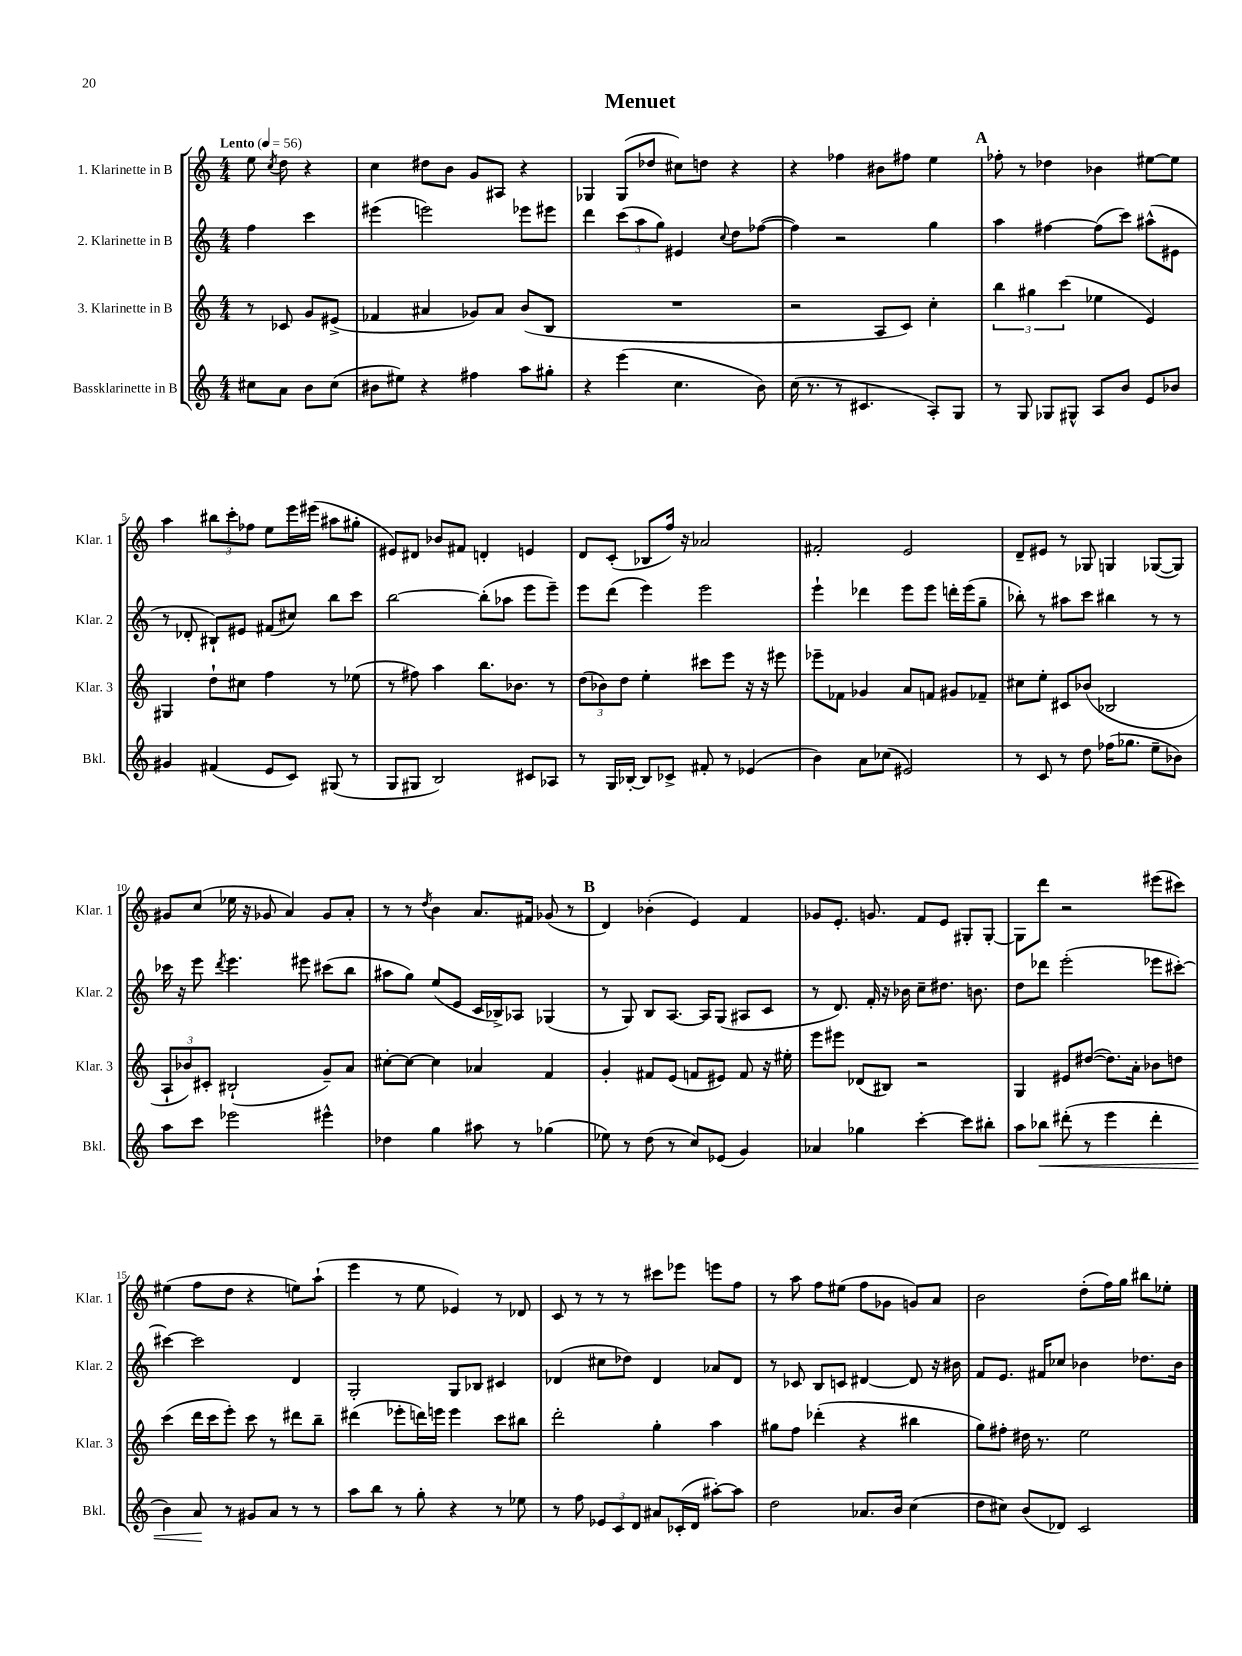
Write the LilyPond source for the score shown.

\header { title = "Menuet" }
<<
\new StaffGroup <<
\new Staff = "s0" \with { instrumentName = "1. Klarinette in B" shortInstrumentName = "Klar. 1" } {
    \clef treble \key c \major \numericTimeSignature \time 4/4 \partial 2 \tempo "Lento" 4 = 56
    \autoBeamOff e''8 \acciaccatura { c''8 } d''8 r4 |
    c''4 dis''8[ b'8] g'8[ ais8] r4 |
    ges4 ges8[( des''8] cis''8[) d''8] r4 |
    r4 fes''4 bis'8[ fis''8] e''4 |
    \mark \markup { \bold "A" } fes''8-. r8 des''4 bes'4 eis''8[~ eis''8] |
    a''4 \tuplet 3/2 { bis''8[ c'''8-. fes''8] } e''8[ e'''16 eis'''16]( ais''8[ gis''8]-. |
    eis'8[) dis'8] bes'8[ fis'8] d'4-. e'4 |
    d'8[ c'8]-.( bes8[ f''16]) r16 aes'2 |
    fis'2-. e'2 |
    d'8[-- eis'8] r8 ges8 g4 ges8[~( ges8]) |
    gis'8[ c''8]( ees''16 r16 ges'8 a'4) ges'8[ a'8]-. |
    r8 r8 \acciaccatura { d''8 } b'4 a'8.[ fis'16] ges'8( r8 |
    \mark \markup { \bold "B" } d'4) bes'4-.( e'4) f'4 |
    ges'8[ e'8.]-. g'8. f'8[ e'8] gis8[-. gis8]~-. |
    gis8[ d'''8] r2 eis'''8[( cis'''8]) |
    eis''4( f''8[ d''8] r4 e''8[) a''8]-!( |
    e'''4 r8 e''8 ees'4) r8 des'8 |
    c'8 r8 r8 r8 cis'''8[ ees'''8] e'''8[ f''8] |
    r8 a''8 f''8[ eis''8]( f''8[ ges'8] g'8[) a'8] |
    b'2 d''8[-.( f''16) g''16] bis''8[ ees''8]-. \bar "|." |
}
\new Staff = "s1" \with { instrumentName = "2. Klarinette in B" shortInstrumentName = "Klar. 2" } {
    \clef treble \key c \major \numericTimeSignature \time 4/4 \partial 2
    \autoBeamOff f''4 c'''4 |
    eis'''4( e'''2) ees'''8[ eis'''8] |
    d'''4 \tuplet 3/2 { c'''8[( a''8 g''8]) } eis'4 \appoggiatura { c''8 } d''8[ fes''8]~( |
    fes''4) r2 g''4 |
    \mark \markup { \bold "A" } a''4 fis''4~ fis''8[( c'''8]) ais''8[-^( eis'8] |
    r8 des'8-. bis8[-!) eis'8] fis'8[( cis''8]) b''8[ c'''8] |
    b''2~ b''8[-.( aes''8] e'''8[ e'''8]--) |
    e'''8[ d'''8]( e'''4) e'''2 |
    e'''4-! des'''4 e'''8[ e'''8] d'''16[-. e'''16( g''8]-- |
    bes''8-.) r8 ais''8[ c'''8] bis''4 r8 r8 |
    ces'''16 r16 e'''8 \acciaccatura { d'''8 } e'''4. eis'''8 cis'''8[( b''8] |
    ais''8[ g''8]) e''8[( e'8] c'16[ bes16->) aes8] ges4( |
    \mark \markup { \bold "B" } r8 g8) b8[ a8.]~ a16[ g8]( ais8[ c'8] |
    r8 d'8.) f'16-. r16 bes'16 c''8[-- dis''8.] b'8. |
    d''8[ des'''8] e'''2-.( ees'''8[ cis'''8]~-.) |
    cis'''4~ cis'''2 d'4 |
    g2-. g8[ bes8] cis'4 |
    des'4( cis''8[ des''8]) des'4 aes'8[ des'8] |
    r8 ces'8 b8[ c'8] dis'4~ dis'8 r16 bis'16 |
    f'8[ e'8.] fis'16[ ces''8] bes'4 des''8.[ bes'16] \bar "|." |
}
\new Staff = "s2" \with { instrumentName = "3. Klarinette in B" shortInstrumentName = "Klar. 3" } {
    \clef treble \key c \major \numericTimeSignature \time 4/4 \partial 2
    \autoBeamOff r8 ces'8 g'8[ eis'8]->( |
    fes'4 ais'4 ges'8[) ais'8] b'8[( b8] |
    R1 |
    r2 a8[ c'8]) c''4-. |
    \mark \markup { \bold "A" } \tuplet 3/2 { b''4 gis''4 c'''4( } ees''4 e'4) |
    gis4 d''8[-! cis''8] f''4 r8 ees''8( |
    r8 fis''8) a''4 b''8.[ bes'8.] r8 |
    \tuplet 3/2 { d''8[( bes'8) d''8] } e''4-. cis'''8[ e'''8] r16 r16 eis'''8 |
    ees'''8[-- fes'8] ges'4 a'8[ f'8] gis'8[ fes'8]-- |
    cis''8[ e''8]-. cis'8[ bes'8]( bes2 |
    \tuplet 3/2 { a8[-! bes'8) cis'8]-. } bis2-!( g'8[--) a'8] |
    cis''8[~-. cis''8]~ cis''4 aes'4 f'4 |
    \mark \markup { \bold "B" } g'4-. fis'8[ e'8]( f'8[ eis'8]) f'8 r16 eis''16-. |
    e'''8[ eis'''8] des'8[( bis8]) r2 |
    g4 eis'8[ dis''8]~( dis''8.[) a'16]-. bes'8[ d''8] |
    c'''4( d'''16[ c'''16 e'''8]-.) c'''8 r8 dis'''8[ b''8]-- |
    dis'''4( ees'''8[-. d'''16) e'''16] e'''4 c'''8[ bis''8] |
    d'''2-. g''4-. a''4 |
    gis''8[ f''8] des'''4-.( r4 bis''4 |
    g''8[) fis''8]-. dis''16 r8. e''2 \bar "|." |
}
\new Staff = "s3" \with { instrumentName = "Bassklarinette in B" shortInstrumentName = "Bkl." } {
    \clef treble \key c \major \numericTimeSignature \time 4/4 \partial 2
    \autoBeamOff cis''8[ a'8] b'8[ cis''8]( |
    bis'8[ eis''8]) r4 fis''4 a''8[ gis''8]-. |
    r4 e'''4( c''4. b'8) |
    c''16( r8. r8 cis'4. a8[-.) g8] |
    \mark \markup { \bold "A" } r8 g8 ges8[ gis8]-^ a8[ b'8] e'8[ bes'8] |
    gis'4 fis'4( e'8[ c'8]) gis8( r8 |
    g8[ gis8] b2) cis'8[ aes8] |
    r8 g16[ bes16]~-. bes8[ ces'8]-> fis'8-. r8 ees'4( |
    b'4) a'8[ ces''8]( eis'2) |
    r8 c'8 r8 d''8 fes''16[( ges''8.] e''8[-- bes'8]) |
    a''8[ c'''8] ees'''2 eis'''4-^ |
    des''4 g''4 ais''8 r8 ges''4( |
    \mark \markup { \bold "B" } ees''8) r8 d''8( r8 c''8[) ees'8]( g'4) |
    aes'4 ges''4 c'''4~-. c'''8[ bis''8]-. |
    a''8[ bes''8]\< dis'''8-.( r8 e'''4 dis'''4-. |
    b'4) a'8\! r8 gis'8[ a'8] r8 r8 |
    a''8[ b''8] r8 g''8-. r4 r8 ees''8 |
    r8 f''8 \tuplet 3/2 { ees'8[ c'8 d'8] } ais'8[ ces'16-.( d'16] ais''8[~-.) ais''8] |
    d''2 aes'8.[ b'16] c''4( |
    d''8[ cis''8]) b'8[( des'8]) c'2 \bar "|." |
}
>>
>>
